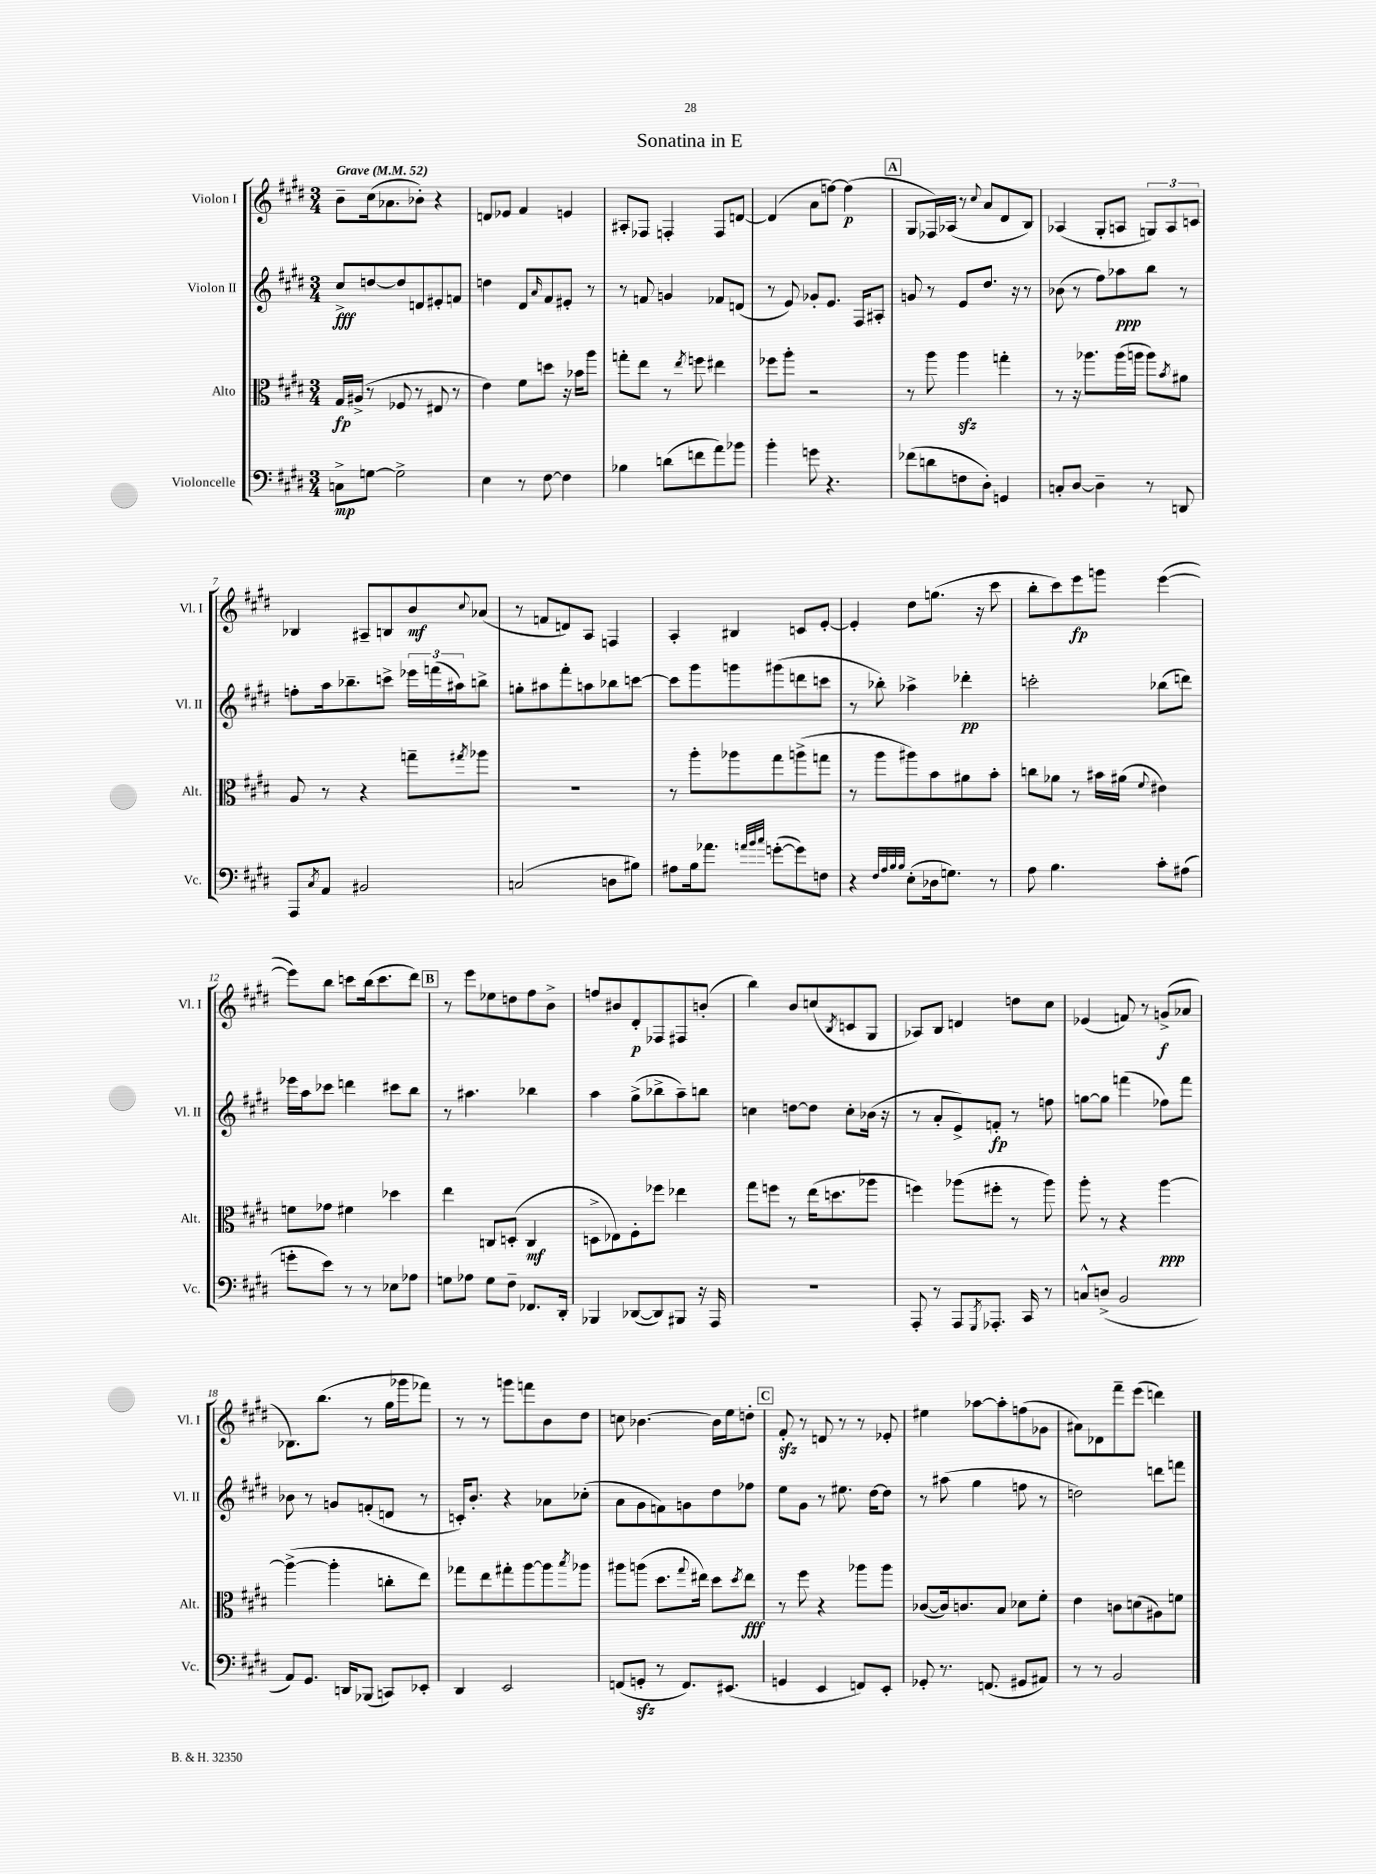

**kern	**kern	**kern	**kern
*staff4	*staff3	*staff2	*staff1
*clefF4	*clefC3	*clefG2	*clefG2
*k[f#c#g#d#]	*k[f#c#g#d#]	*k[f#c#g#d#]	*k[f#c#g#d#]
*M3/4	*M3/4	*M3/4	*M3/4
*MM52	*MM52	*MM52	*MM52
8C^	16G#	8cc#^	8b~
.	(16A#^	.	.
[8G	8r	[8dd	(16cc#
.	.	.	8.a-
2G^]	8F-	8dd]	.
.	8r	8d	8b-')
.	8E#	8e#'	4r
.	8r	8f	.
=	=	=	=
4E	4e)	4dd	8d
.	.	.	8e-
8r	8f#	8d#	4f#
.	.	16qqa	.
[8F#	8dd	8f#	.
4F#]	16r	8e#'	4e
.	16b-	.	.
.	8aa	8r	.
=	=	=	=
4B-	8gg'	8r	8A#'
.	8ee	8f	8F-
(8d	8r	4g	4F'
.	8qee	.	.
8f	8ff	.	.
8a)	4ee#	8f-	8F
8b-	.	(8d	[8d
=	=	=	=
4b'	8ff-	8r	(4d]
.	8aa'	8e)	.
8g	2r	8g-'	8a
4.r	.	8.e	[8ff)
.	.	.	(4ff]
.	.	16F#	.
.	.	8A#'	.
=	=	=	=
(8f-	8r	8g	8G#
8d	8aa	8r	16F-)
.	.	.	(16A-
8F	4aa	8e	8r
.	.	.	8qqcc#
8D#')	.	8.dd#	8a
4GG	4gg'	.	8d#
.	.	16r	.
.	.	8r	8B)
=	=	=	=
8C'	8r	(8b-	(4A-
[8D#	16r	8r	.
.	8.aa-	.	.
4D#~]	.	8ff#)	8G#'
.	(16aa-	8aa-	8A
.	16aa	.	.
8r	8aa)	8bb	12G)
.	.	.	12A
.	8qb	.	.
8DD	8a#	8r	.
.	.	.	12c
=	=	=	=
8AAA	8A	8ff'	4B-
8qC#	.	.	.
8AA	8r	16aa	.
.	.	8.bb-~	.
2BB#	4r	.	8A#~
.	.	8ccc^	8B
.	8gg~	24eee-	8b
.	.	(24fff	.
.	.	24aa#)	.
.	8qgg#	.	8qqcc#
.	8aa-	8bb^	(8a-
=	=	=	=
(2C	2.r	8gg'	8r
.	.	8aa#	8f
.	.	8fff#'	8d)
.	.	8aa	8A
8D	.	8bb-	4F
8B#)	.	[8ccc	.
=	=	=	=
8A#	8r	8ccc]	4A'
16B	8aa'	8ggg#	.
8.a-	.	.	.
.	8aa-	8ggg	4B#
32qqa	.	.	.
32qqb	.	.	.
32qqcc#	.	.	.
([8g'	8gg#	(8ggg#	.
8g])	(8aa^	8ddd	8c
8F	8gg	8ccc	[8e'
=	=	=	=
4r	8r	8r	4e']
.	8aa	8bb-')	.
32qqF#	.	.	.
32qqA	.	.	.
32qqB	.	.	.
32qqB	.	.	.
(8E'	8aa#)	4aa-^	8dd#
16D-	8b	.	(8.gg
8.G)	.	.	.
.	8a#	4ddd-'	.
.	.	.	16r
8r	8b'	.	8ccc#
=	=	=	=
8A	8cc	2ccc'	8bb'
4.B	8a-	.	8ccc#)
.	8r	.	8eee
.	16b#	.	8ggg
.	(16a#	.	.
.	8qqf#	.	.
8c#'	4e#)	(8bb-	([4eee
(8A#	.	8ddd)	.
=	=	=	=
8g'	8f	16eee-	8eee])
.	.	16aa	.
8e)	8g-	8ccc-	8bb
8r	4f#	4ddd	8ccc
8r	.	.	(16bb
.	.	.	8.ccc
8E-	4dd-	8ccc#	.
8A-	.	8bb	8ddd#)
=	=	=	=
8G	4ee	8r	8r
8A-	.	4.aa#	8eee
8G	8C	.	8ee-
8F#~	(8D'	.	8dd
8.FF-	4C	4bb-	8ff#
.	.	.	8b^
16DD#'	.	.	.
=	=	=	=
4BBB-	8D^	4aa	8ff
.	8E-)	.	8b#
([8DD-	8F#'	(8gg#^	8d#'
8DD-])	8ff-	8bb-^	8F-
8BBB#	4ee-	8aa~)	8F#
16r	.	8bb	(8b'
16AAA	.	.	.
=	=	=	=
2.r	8gg#	4cc	4bb)
.	8ff	.	.
.	8r	[8dd	8b
.	(16ee	8dd]	(8cc
.	8.dd	.	.
.	.	.	8qB
.	.	8cc'	8c
.	8aa-	(16b-	8G#
.	.	16r	.
=	=	=	=
8AAA'	4ff)	8r	8A-)
8r	.	8a'	8B
8AAA	(8aa-	8e^)	4d
8qGGG#	.	.	.
8.AAA-'	8ff#'	8f'	.
.	8r	8r	8dd
16CC#	.	.	.
8r	8aa-)	8ff	8cc#
=	=	=	=
8C^^	8aa'	[8gg	(4e-
(8D^	8r	8gg]	.
2BB	4r	(4fff	8f)
.	.	.	8r
.	[4aa	8ff-)	(8g^
.	.	8fff	8a-
=	=	=	=
8AA)	(4aa^_	8b-	8.B-)
8.GG#	.	8r	.
.	.	.	(8.bb
.	4aa']	8g	.
16DD	.	.	.
(8BBB-	.	(8f'	8r
8CC)	8cc'	8d	16gg#
.	.	.	16ggg-
8EE-'	8ee)	8r	8fff-)
=	=	=	=
4DD#	8gg-	16c')	8r
.	.	8.b'	.
.	8ee	.	8r
2EE	8gg#'	4r	8ggg
.	[8aa	.	8fff
.	8aa]	8a-	8b
.	8qbb	.	.
.	8aa-	(8cc-'	8dd#
=	=	=	=
(8FF	8aa#	8a	8cc
8GG'	(8aa	8g#	[4.b-
8r	8.dd#	8f)	.
8.FF)	.	8g	.
.	8qqgg#	.	.
.	16ee#)	.	.
.	8dd#	8dd#	16b-]
(8.EE#	.	.	16ee
.	8qdd#	.	.
.	8ee#	8ff-	8dd'
=	=	=	=
4GG	8r	8ee	8f#'
.	8ff#	8g#	8r
4EE	4r	8r	8d
.	.	8.ee#	8r
8FF)	8aa-	.	8r
.	.	[16dd#	.
8EE'	8aa-	8dd#]	8e-'
=	=	=	=
8GG-'	([8c-	8r	4ee#
8.r	16c-])	(8aa#	.
.	8.c	.	.
.	.	4gg#	[8aa-
(8.FF	.	.	.
.	8B	.	8aa-']
8GG#	8d-	8ff	(8ff
8AA#)	8f#'	8r	8g-
=	=	=	=
8r	4e	2dd)	8a#)
8r	.	.	8d-
2BB	8c	.	8fff#~
.	(8d	.	(8eee
.	8A#)	8ddd	4ddd)
.	8f	8fff	.
==	==	==	==
*-	*-	*-	*-
